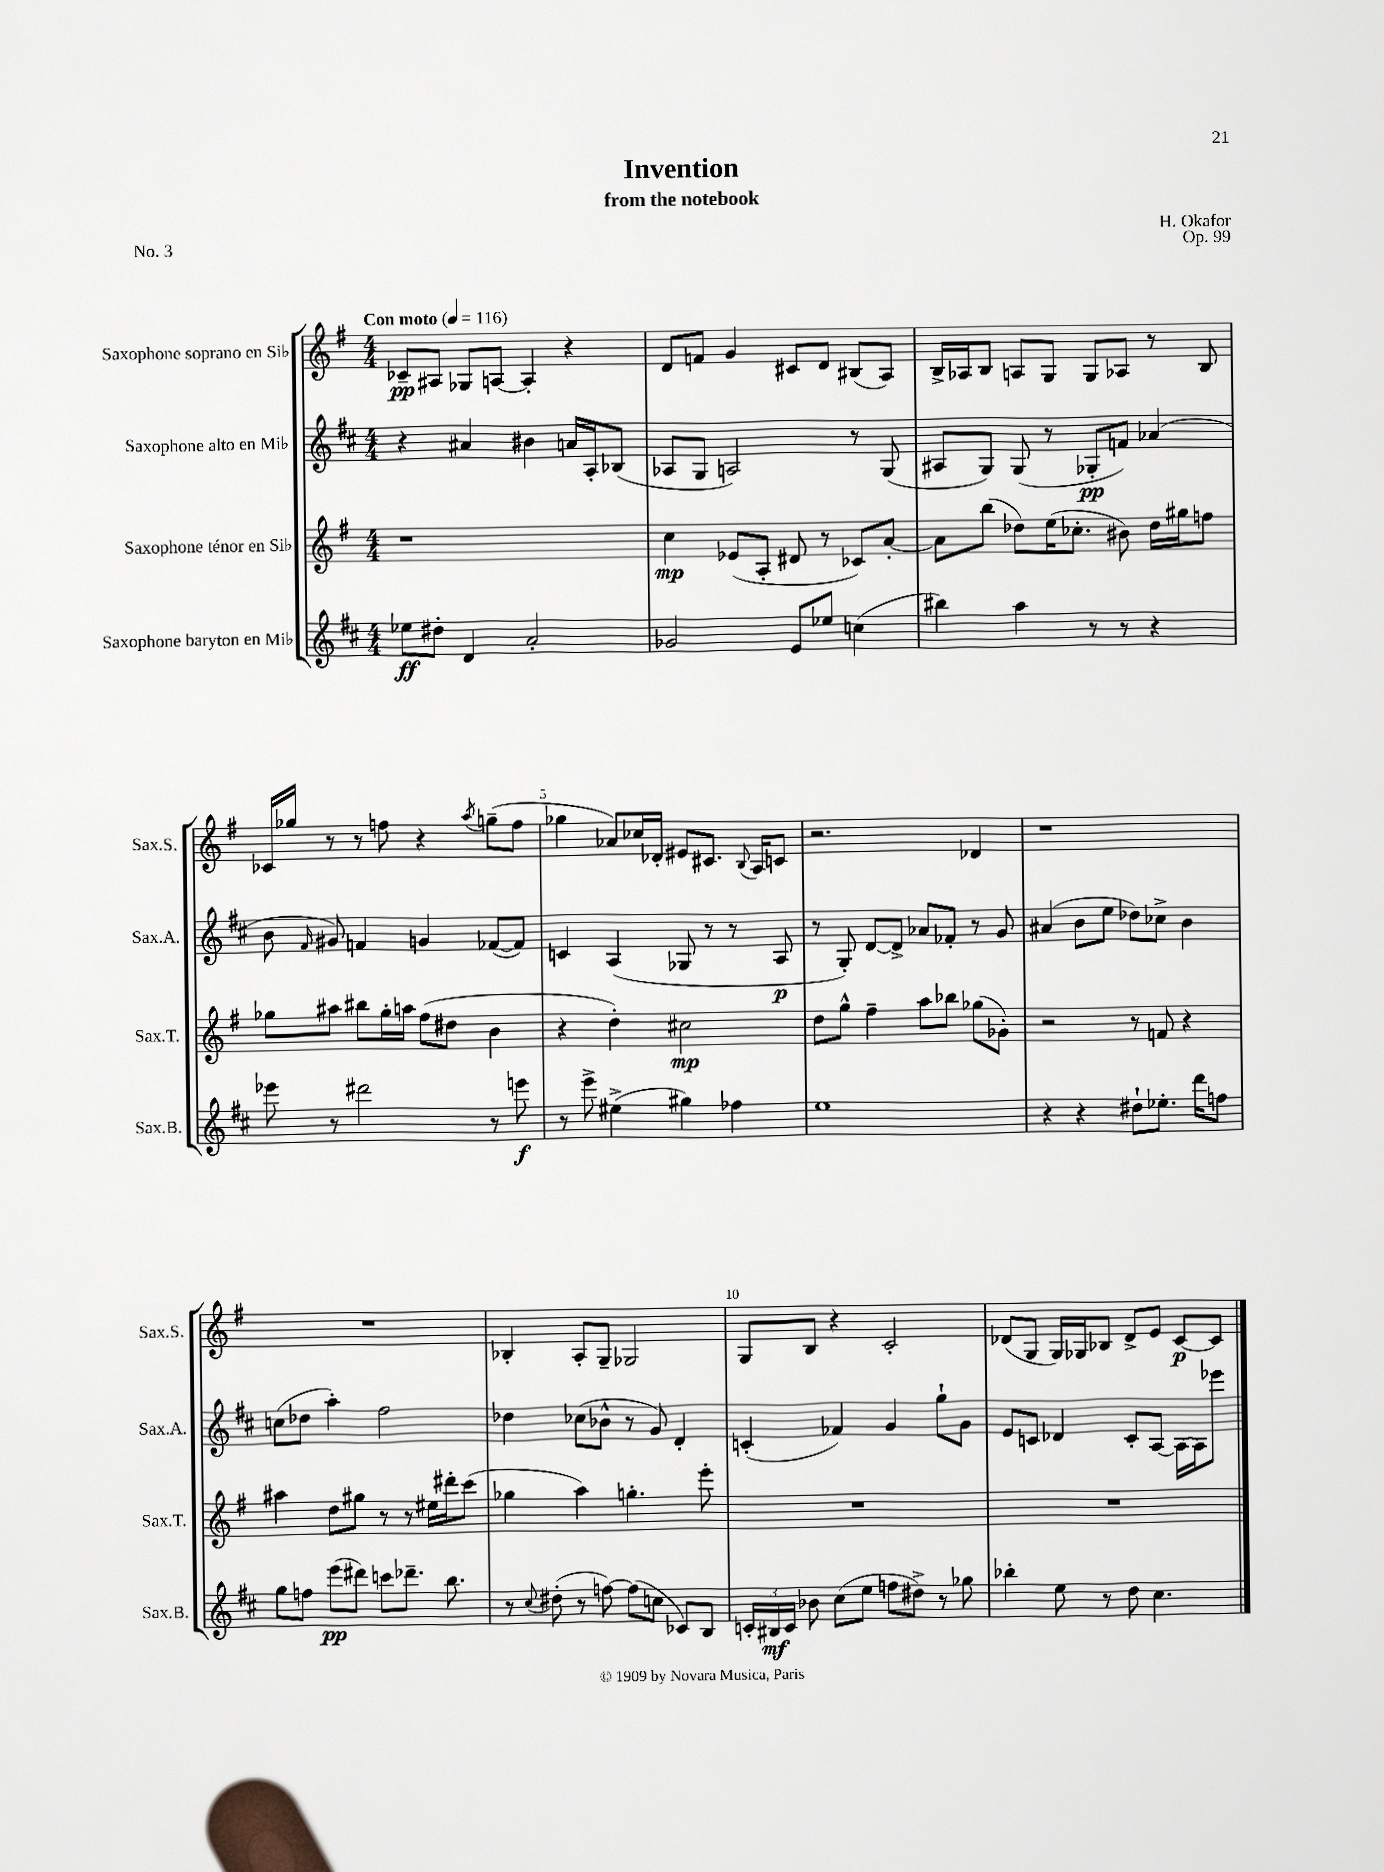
\header { title = "Invention" composer = "H. Okafor" subtitle = "from the notebook" opus = "Op. 99" piece = "No. 3" }
<<
\new StaffGroup <<
\new Staff = "s0" \with { instrumentName = "Saxophone soprano en Sib" shortInstrumentName = "Sax.S." } {
    \clef treble \key g \major \numericTimeSignature \time 4/4 \tempo "Con moto" 4 = 116
    \autoBeamOff ces'8[--\pp ais8] ges8[ a8]~ a4-. r4 |
    d'8[ f'8] g'4 cis'8[ d'8] bis8[( a8]) |
    b16[-> aes16 b8] a8[ g8] g8[ aes8] r8 b8 |
    ces'16[ ges''16] r8 r8 f''8 r4 \acciaccatura { a''8 } g''8[--( f''8] |
    ges''4 aes'8[) ces''16 des'16]-. eis'8[ cis'8.] \appoggiatura { b8 } a16[ c'8] |
    r2. des'4 |
    r1 |
    R1 |
    bes4-. a8[-. g8]-- ges2 |
    g8[ b8] r4 c'2-. |
    des'8[( g8] g16[) ges16 bes8] des'8[-> e'8] c'8[~\p c'8] \bar "|." |
}
\new Staff = "s1" \with { instrumentName = "Saxophone alto en Mib" shortInstrumentName = "Sax.A." } {
    \clef treble \key d \major \numericTimeSignature \time 4/4
    \autoBeamOff r4 ais'4 bis'4 a'16[ a16-. bes8]( |
    aes8[ g8] a2) r8 g8( |
    ais8[ g8]) g8( r8 ges8[-.\pp f'8]) aes'4( |
    b'8 \grace { fis'16 } gis'8) f'4 g'4 fes'8[~( fes'8]) |
    c'4 a4( ges8 r8 r8 a8\p |
    r8 g8-.) d'8[~ d'8]-> aes'8[ fes'8]-. r8 g'8 |
    ais'4( b'8[ e''8] des''8[) ces''8]-> b'4 |
    c''8[( des''8] a''4-.) fis''2 |
    des''4 ces''8[( bes'8]-^ r8 g'8) d'4-. |
    c'4-.( fes'4) g'4 g''8[-! g'8] |
    e'8[ c'8] des'4 c'8[-. a8]~ a16[~ a16 ees'''8] \bar "|." |
}
\new Staff = "s2" \with { instrumentName = "Saxophone ténor en Sib" shortInstrumentName = "Sax.T." } {
    \clef treble \key g \major \numericTimeSignature \time 4/4
    \autoBeamOff r1 |
    c''4\mp ees'8[( a8]-. dis'8 r8 ces'8[) a'8]~-. |
    a'8[ b''8]( des''8[) e''16( ces''8.]-. bis'8) des''16[ gis''16 f''8] |
    ges''8[ ais''8] bis''8[ ges''16-. a''16] fis''8[( dis''8] b'4 |
    r4 d''4-.) cis''2\mp |
    d''8[ g''8]-^ fis''4-- a''8[ bes''8] ges''8[( ges'8]-.) |
    r2 r8 f'8 r4 |
    ais''4 d''8[ gis''8] r8 r8 eis''16[ dis'''16-. c'''8]( |
    ges''4 a''4) g''4.-. e'''8-. |
    R1 |
    R1 \bar "|." |
}
\new Staff = "s3" \with { instrumentName = "Saxophone baryton en Mib" shortInstrumentName = "Sax.B." } {
    \clef treble \key d \major \numericTimeSignature \time 4/4
    \autoBeamOff ees''8[\ff dis''8]-. d'4 a'2-. |
    ges'2 e'8[ ees''8] c''4( |
    bis''4) a''4 r8 r8 r4 |
    ees'''8 r8 dis'''2 r8 e'''8\f |
    r8 e'''8-> eis''4->( gis''4) fes''4 |
    e''1 |
    r4 r4 dis''8[-! ees''8.]-. d'''16[ f''8] |
    g''8[ f''8] e'''8[\pp( dis'''8]) c'''8[ des'''8.]-- b''8. |
    r8 \appoggiatura { cis''8 } dis''8-.( r8 f''8~) f''8[( c''8] ces'8[) b8] |
    \tuplet 3/2 { c'16[-. bis16\mf c'16] } bes'8 cis''8[( e''8] f''8[ dis''8]->) r8 ges''8 |
    bes''4-. e''8 r8 d''8 cis''4. \bar "|." |
}
>>
>>
\layout { \context { \Score \override BarNumber.break-visibility = ##(#f #t #t) barNumberVisibility = #(every-nth-bar-number-visible 5) } }
